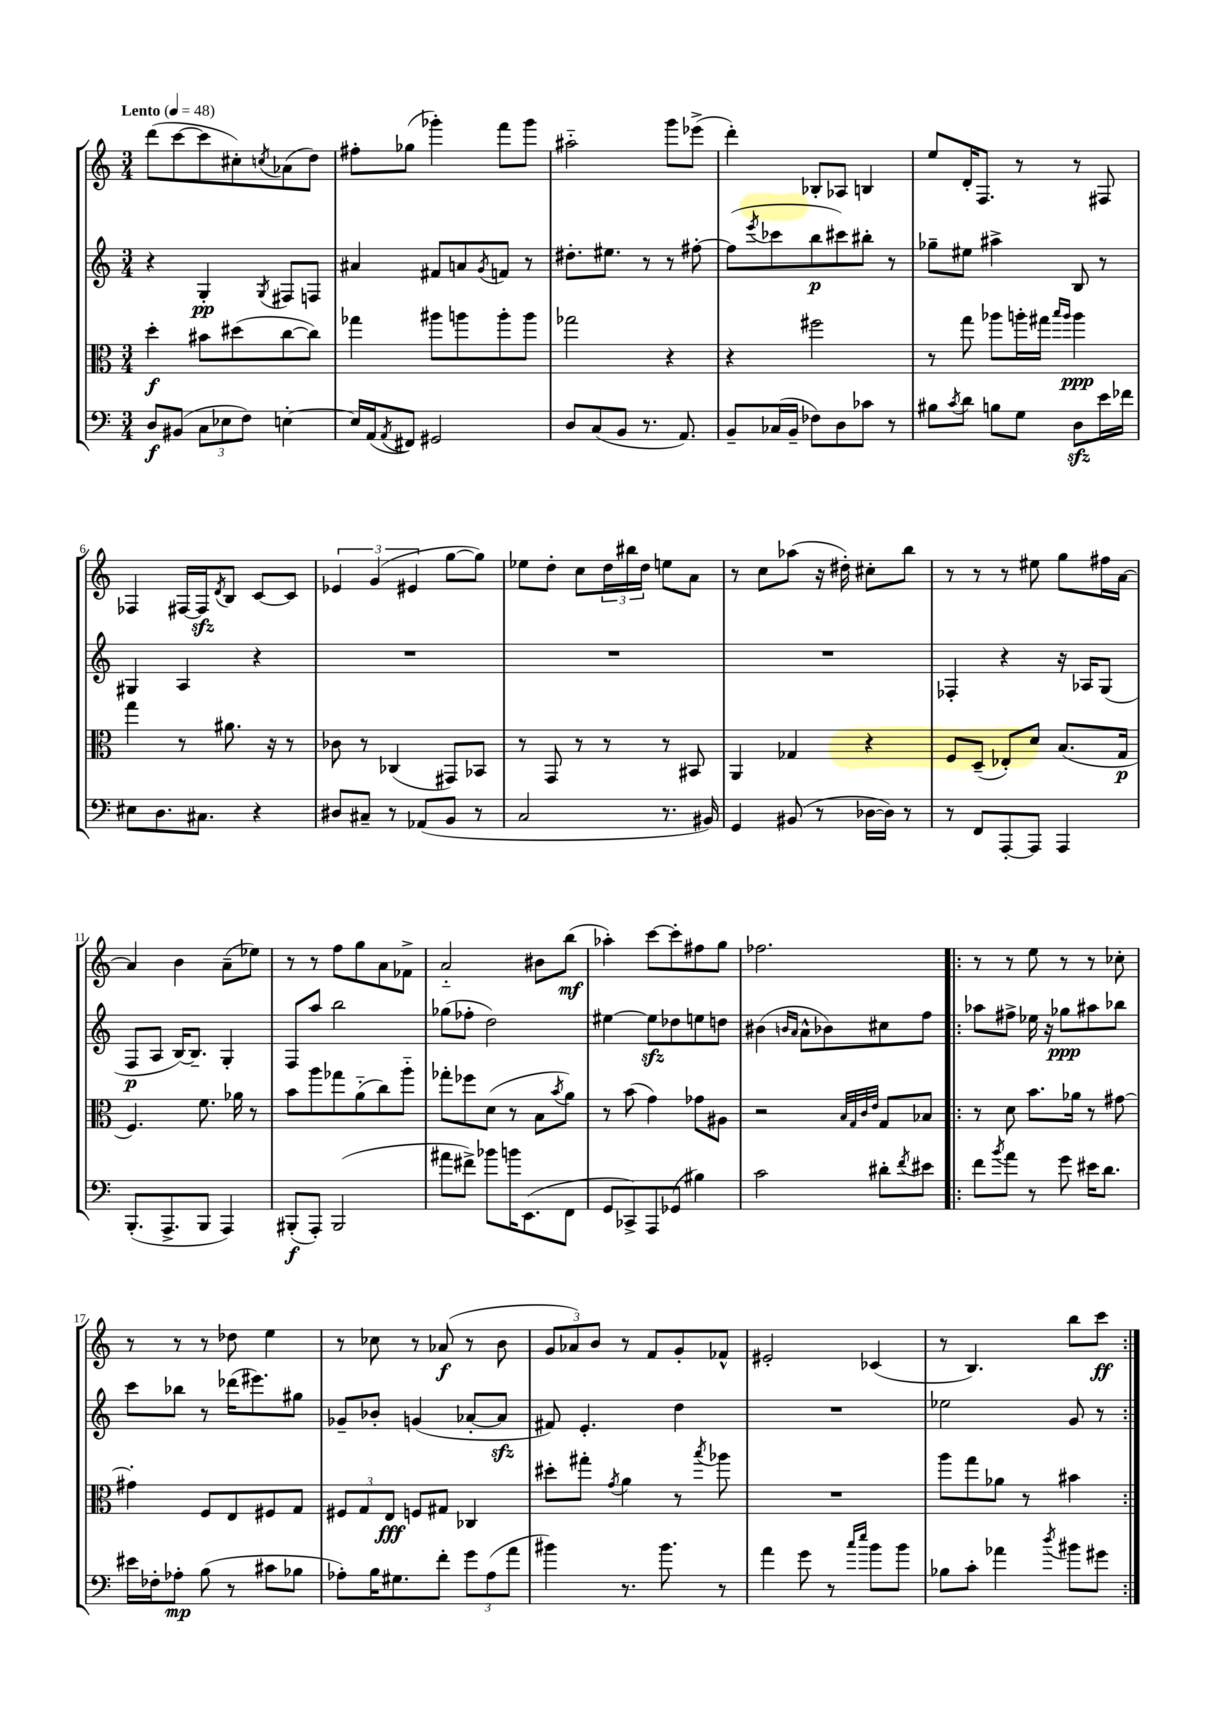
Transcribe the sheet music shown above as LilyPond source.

<<
\new StaffGroup <<
\new Staff = "s0" {
    \clef treble \key c \major \numericTimeSignature \time 3/4 \tempo "Lento" 4 = 48
    d'''8( c'''8~ c'''8 cis''8-.) \acciaccatura { c''8 } aes'8( d''8) |
    fis''8-. ges''8( ges'''4-.) f'''8 ges'''8 |
    ais''2-_ g'''8 ees'''8->( |
    d'''4-.) bes8-. aes8 b4 |
    e''8 d'16-. f8. r8 r8 fis8 |
    fes4 fis16~ fis16\sfz \acciaccatura { d'8 } b8 c'8~ c'8 |
    \tuplet 3/2 { ees'4 g'4( eis'4 } g''8~ g''8) |
    ees''8 d''8-. c''8 \tuplet 3/2 { d''16 bis''16 d''16 } e''8 a'8 |
    r8 c''8 aes''8( r16 dis''16-.) cis''8-. b''8 |
    r8 r8 r8 eis''8 g''8 fis''16 a'16~ |
    a'4 b'4 a'8--( ees''8) |
    r8 r8 f''8 g''8 a'8 fes'8-> |
    a'2-_ bis'8 b''8\mf( |
    aes''4-.) c'''8~ c'''8-. fis''8 g''8 |
    fes''2. |
    \repeat volta 2 { r8 r8 e''8 r8 r8 ces''8-. |
    r8 r8 r8 des''8 e''4 |
    r8 ces''8 r8 aes'8\f( r8 b'8 |
    \tuplet 3/2 { g'8 aes'8) b'8 } r8 f'8 g'8-. fes'8-^ |
    eis'2-. ces'4( |
    r8 b4.) b''8 c'''8\ff | }
}
\new Staff = "s1" {
    \clef treble \key c \major \numericTimeSignature \time 3/4
    r4 g4-.\pp \acciaccatura { g8 } fis8 f8 |
    ais'4 fis'8 a'8 \acciaccatura { g'8 } f'8 r8 |
    dis''8.-. eis''8. r8 r8 fis''8~-. |
    fis''8( \acciaccatura { e'''8 } ces'''8 b''8\p cis'''8) bis''8-. r8 |
    ges''8-- eis''8 ais''4-> b8 r8 |
    gis4 a4 r4 |
    R2. |
    R2. |
    R2. |
    fes4-. r4 r16 aes16 g8( |
    f8\p a8 b16~) b8.-- g4-. |
    f8 a''8 b''2 |
    ges''8( fes''8-. d''2) |
    eis''4~ eis''8\sfz des''8 e''8 d''8 |
    bis'4( \grace { b'16 a'16 } a'8-^ bes'8) cis''8 f''8 |
    \repeat volta 2 { aes''8 fis''8-> ees''16 r16 ges''8\ppp ais''8 bes''8 |
    c'''8 bes''8 r8 des'''16( eis'''8.) gis''8 |
    ges'8-- bes'8-. g'4( aes'8~-. aes'8\sfz |
    fis'8) e'4.-. d''4 |
    R2. |
    ees''2 g'8 r8 | }
}
\new Staff = "s2" {
    \clef alto \key c \major \numericTimeSignature \time 3/4
    d''4-.\f bis'8 dis''8( c''8~ c''8) |
    ges''4 ais''8 a''8 a''8-. a''8 |
    ges''2 r4 |
    r4 fis''2 |
    r8 g''8 aes''8 a''16-. gis''16 \grace { b''16 a''16 } a''4\ppp |
    g''4 r8 ais'8. r16 r8 |
    ces'8 r8 ces4( gis,8) bes,8 |
    r8 g,8 r8 r8 r8 bis,8 |
    a,4 ges4 r4 |
    f8 d8--( ees8-.) d'8 b8.( g16\p |
    f4.) f'8. aes'16 r8 |
    b'8 a''8 ges''8 a'8-_( c''8) a''8-_ |
    ges''8-. fes''8 d'8( r8 b8 \acciaccatura { b'8 } a'8) |
    r8 b'8( g'4) ges'8 ais8 |
    r2 \grace { b32 g32 c'32 e'32 } g8 bes8 |
    \repeat volta 2 { r8 d'8 b'8. aes'16 r8 gis'8~ |
    gis'4-. f8 e8 fis8 g8 |
    \tuplet 3/2 { fis8 g8 e8\fff } f8 gis8 ces4 |
    dis''8-. gis''8-. \acciaccatura { g'8 } a'4 r8 \acciaccatura { b''8 } aes''8 |
    R2. |
    a''8 g''8 aes'8 r8 bis'4 | }
}
\new Staff = "s3" {
    \clef bass \key c \major \numericTimeSignature \time 3/4
    d8\f bis,8( \tuplet 3/2 { c8 ees8 f8) } e4~-. |
    e16 a,16( \acciaccatura { a,8 } fis,8) gis,2 |
    d8 c8( b,8 r8. a,8.) |
    b,8-- ces16( b,16-- fes8) d8 ces'8 r8 |
    bis8 \acciaccatura { c'8 } d'8 b8 g8 d8\sfz e'16 fes'16 |
    eis8 d8. cis8. r4 |
    dis8 cis8-- r8 aes,8( b,8 r8 |
    c2 r8. bis,16) |
    g,4 bis,8( r8 des16~ des16) r8 |
    r8 f,8 a,,8~-. a,,8 a,,4 |
    b,,8.-.( a,,8.-> b,,8 a,,4) |
    bis,,8-.\f( a,,8-.) bis,,2( |
    ais'8 fis'8->) bes'8 b'16 e,8.( f,8 |
    g,8 ces,8->) a,,8 ges,8( bis4) |
    c'2 dis'8-. \acciaccatura { f'8 } eis'8 |
    \repeat volta 2 { f'8 \acciaccatura { b'8 } a'8 r8 g'8 eis'16 d'8. |
    eis'16 fes16-. aes8-.\mp b8( r8 cis'8 bes8 |
    aes8-.) b16 gis8. f'8-. \tuplet 3/2 { g'8 aes8( a'8 } |
    bis'4) r8. bis'8. r8 |
    a'4 g'8 r8 \grace { c''16 e''16 } b'8 b'8 |
    bes8 c'8-. aes'4 \acciaccatura { d''8 } bis'8 gis'8 | }
}
>>
>>
